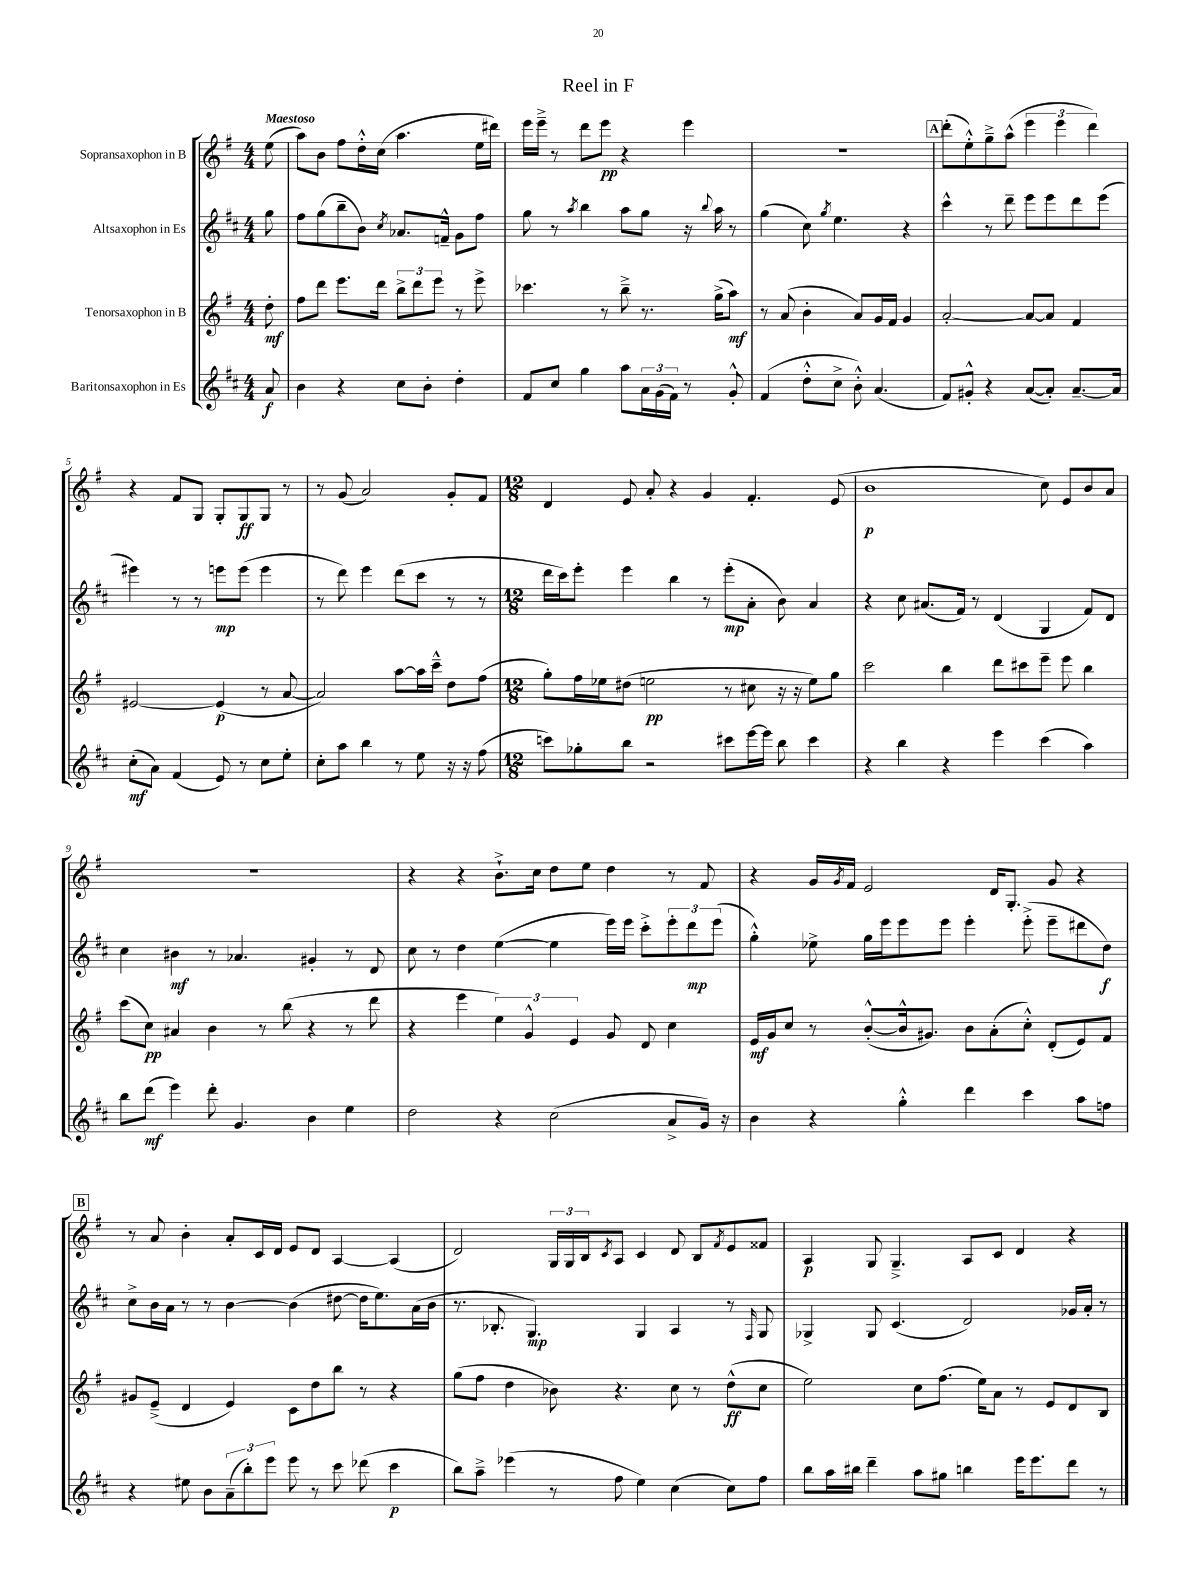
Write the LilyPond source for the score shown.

\header { title = "Reel in F" }
<<
\new StaffGroup <<
\new Staff = "s0" \with { instrumentName = "Sopransaxophon in B" } {
    \clef treble \key g \major \numericTimeSignature \time 4/4 \partial 8 \tempo "Maestoso"
    e''8( |
    a''8) b'8 fis''8 d''16-.-^ c''16( a''4. e''16 dis'''16) |
    e'''16 e'''16---> r8 d'''8 e'''8\pp r4 e'''4 |
    r1 |
    \mark \markup { \box "A" } d'''8-.( e''8-.-^) g''8---> a''8-^( \tuplet 3/2 { e'''4 e'''4 d'''4) } |
    r4 fis'8 g8 g8-. g8\ff g8 r8 |
    r8 g'8( a'2) g'8-. fis'8 |
    \numericTimeSignature \time 12/8 d'4 e'8 a'8-. r4 g'4 fis'4.-. e'8( |
    b'1\p c''8) e'8 b'8 a'8 |
    R1. |
    r4 r4 b'8.-!-> c''16 d''8 e''8 d''4 r8 fis'8 |
    r4 g'16 \acciaccatura { g'8 } fis'16 e'2 d'16 g8.-. g'8 r4 |
    \mark \markup { \box "B" } r8 a'8 b'4-. a'8-. c'16 d'16 e'8 d'8 a4~ a4( |
    d'2) \tuplet 3/2 { g16 g16 b16 } \acciaccatura { c'8 } a8 c'4 d'8 b8 \acciaccatura { fis'8 } e'8 fisis'8 |
    a4\p g8 g4.---> a8 c'8 d'4 r4 \bar "|." |
}
\new Staff = "s1" \with { instrumentName = "Altsaxophon in Es" } {
    \clef treble \key d \major \numericTimeSignature \time 4/4 \partial 8
    g''8 |
    fis''8 g''8( b''8-- b'8) \acciaccatura { cis''8 } aes'8. f'16---^ g'8 fis''8 |
    g''8 r8 \acciaccatura { a''8 } b''4 a''8 g''8 r16 \appoggiatura { b''8 } a''16 r8 |
    g''4( cis''8) \acciaccatura { g''8 } e''4. r4 |
    \mark \markup { \box "A" } cis'''4-^ r8 d'''8-- e'''8 e'''8 d'''8 e'''8( |
    eis'''4) r8 r8 e'''8\mp e'''8( e'''4 |
    r8 d'''8) e'''4 d'''8( cis'''8 r8 r8 |
    \numericTimeSignature \time 12/8 d'''16 cis'''16) e'''8-. e'''4 b''4 r8 e'''8-.\mp( a'8-. b'8) a'4 |
    r4 cis''8 ais'8.( fis'16) r8 d'4( g4 fis'8) d'8 |
    cis''4 bis'4\mf r8 aes'4. gis'4-. r8 d'8 |
    cis''8 r8 d''4 e''4~( e''4 e'''16) e'''16 cis'''8-.-> \tuplet 3/2 { e'''8-. d'''8\mp e'''8( } |
    g''4-.-^) ees''8-> g''16 e'''16 e'''8 e'''8 e'''4-. e'''8-.->( e'''8-- dis'''8 d''8\f) |
    \mark \markup { \box "B" } cis''8-> b'16 a'16 r8 r8 b'4~ b'4( dis''8~ dis''16 e''8.) a'16( b'16 |
    r8. bes8.-. g4.\mp) g4 a4 r8 \grace { fis16 } g8 |
    ges4-> ges8 cis'4.( d'2) ges'16 a'16-. r8 \bar "|." |
}
\new Staff = "s2" \with { instrumentName = "Tenorsaxophon in B" } {
    \clef treble \key g \major \numericTimeSignature \time 4/4 \partial 8
    d''8-.\mf |
    fis''8 d'''8 e'''8. d'''16 \tuplet 3/2 { b''8-> d'''8 e'''8 } r8 e'''8-> |
    ces'''4. r8 b''8---> r8. g''16->( a''8\mf) |
    r8 a'8( b'4-. a'8) g'16 fis'16 g'4 |
    \mark \markup { \box "A" } a'2~-. a'8~ a'8 fis'4 |
    eis'2~ eis'4\p( r8 a'8~ |
    a'2) a''8~ a''16 c'''16---^ d''8 fis''8( |
    \numericTimeSignature \time 12/8 g''8-.) fis''16 ees''16 dis''8( e''2\pp r8 cis''8 r16 r16 e''8) g''8 |
    c'''2 b''4 d'''8 cis'''8 e'''8-- e'''8 b''4 |
    c'''8( c''8\pp) ais'4 b'4 r8 b''8( r4 r8 d'''8 |
    r4 e'''4 \tuplet 3/2 { e''4) g'4-^ e'4 } g'8 d'8 c''4 |
    e'16\mf g'16 c''8 r8 b'8~-.-^( b'16-^ gis'8.) b'8 a'8-.( c''8-.-^) d'8-.( e'8) fis'8 |
    \mark \markup { \box "B" } gis'8 e'8--->( d'4 e'4) c'8 d''8 b''8 r8 r4 |
    g''8( fis''8 d''4 bes'8) r4. c''8 r8 d''8-^\ff( c''8 |
    e''2) c''8 fis''8.( e''16) a'8 r8 e'8 d'8 b8 \bar "|." |
}
\new Staff = "s3" \with { instrumentName = "Baritonsaxophon in Es" } {
    \clef treble \key d \major \numericTimeSignature \time 4/4 \partial 8
    a'8\f |
    b'4 r4 cis''8 b'8-. d''4-. |
    fis'8 cis''8 g''4 a''8 \tuplet 3/2 { a'16 g'16( fis'16) } r8 g'8-.-^ |
    fis'4( d''8-.-^ cis''8-> b'8-.-^) a'4.( |
    \mark \markup { \box "A" } fis'8) gis'8-.-^ r4 a'8~( a'8-.) a'8.~-- a'16 |
    cis''8-.\mf( a'8) fis'4( e'8) r8 cis''8 e''8-. |
    cis''8-. a''8 b''4 r8 e''8 r16 r16 fis''8( |
    \numericTimeSignature \time 12/8 c'''8) ges''8-. b''8 r2 cis'''8 e'''16~ e'''16 b''8 cis'''4 |
    r4 b''4 r4 e'''4 cis'''4( a''4) |
    b''8 d'''8\mf( e'''4) d'''8-. g'4. b'4 e''4 |
    d''2 r4 cis''2( a'8-> g'16) r16 |
    b'4 r4 g''4-.-^ d'''4 cis'''4 a''8 f''8 |
    \mark \markup { \box "B" } r4 eis''8 b'8 \tuplet 3/2 { a'8--( b''8-.) e'''8 } e'''8 r8 cis'''8 des'''8( cis'''4\p |
    b''8) a''8---> ees'''4( r8 fis''8 e''4) cis''4( cis''8) fis''8 |
    b''8 a''16 bis''16 d'''4-- a''8 gis''8 b''4 e'''16 e'''8. d'''8 r8 \bar "|." |
}
>>
>>
